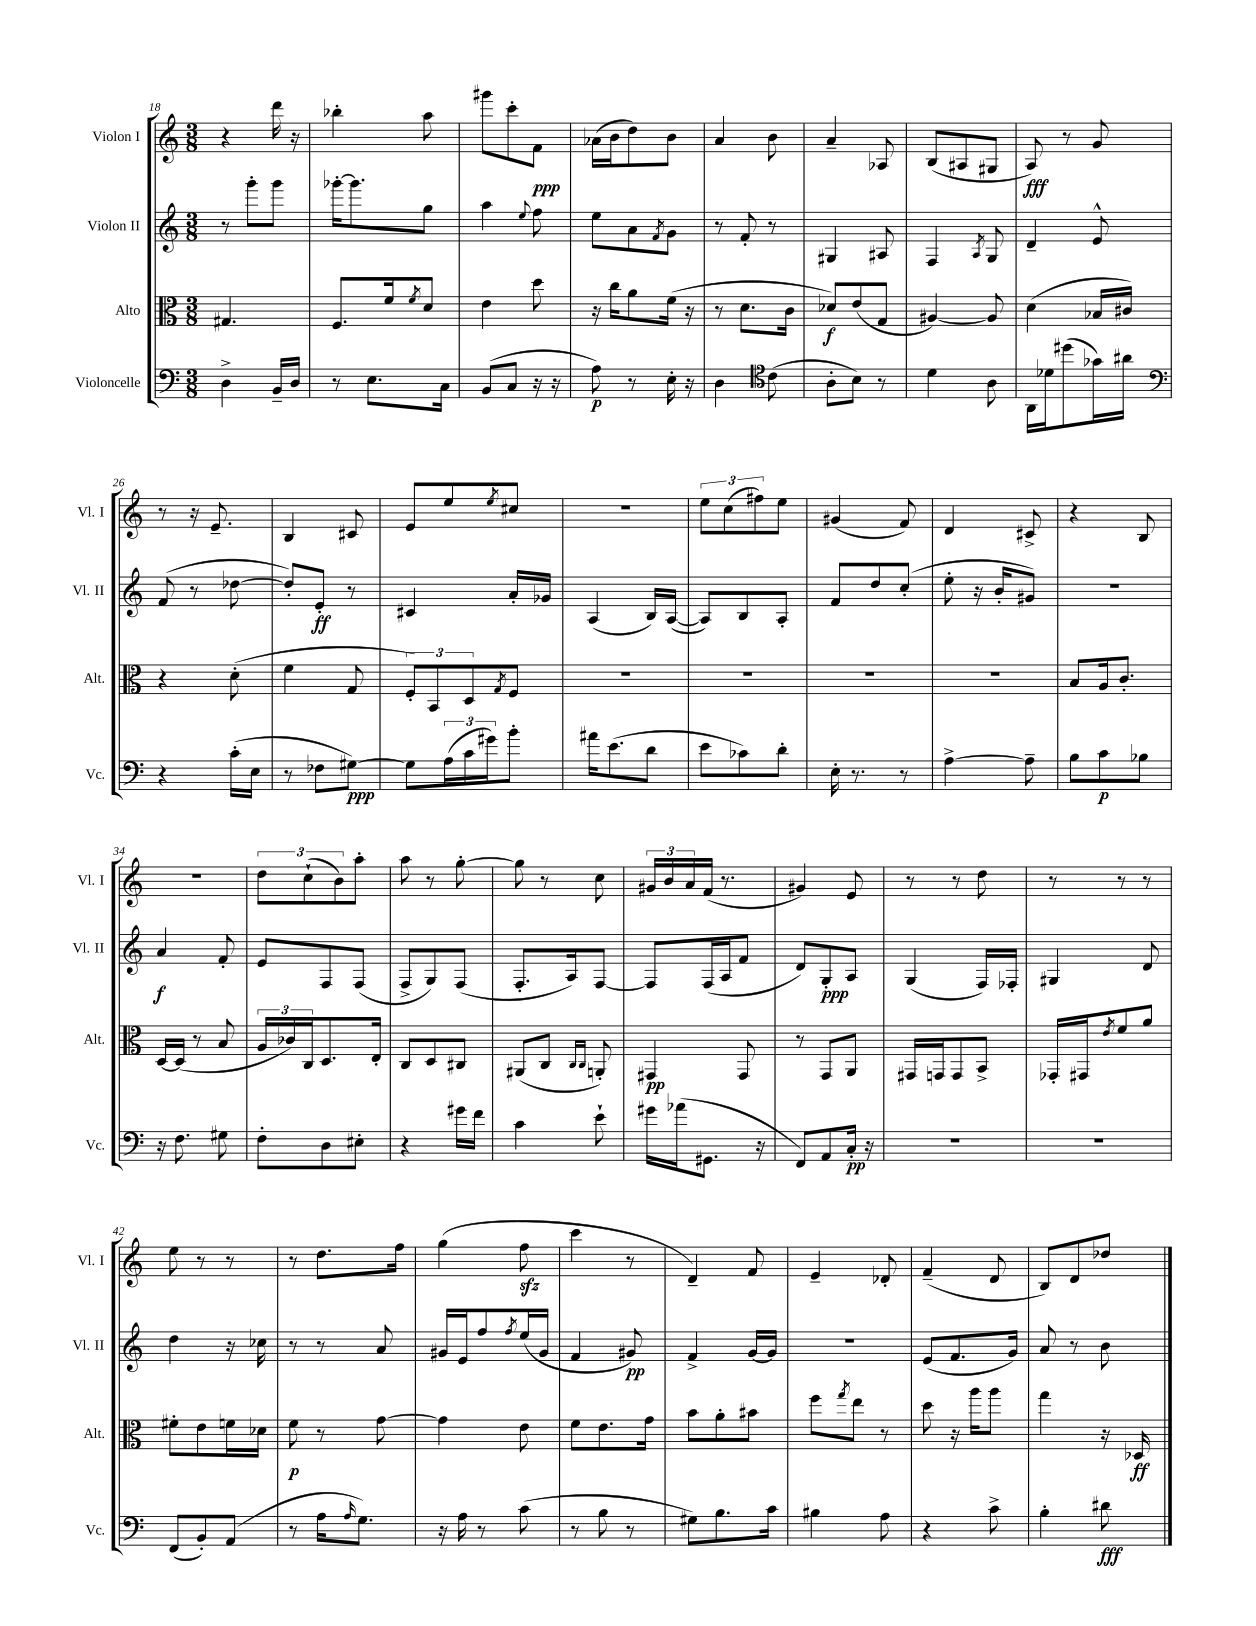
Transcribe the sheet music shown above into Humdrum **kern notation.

**kern	**dynam	**kern	**dynam	**kern	**dynam	**kern	**dynam
*part4	*part4	*part3	*part3	*part2	*part2	*part1	*part1
*staff4	*staff4	*staff3	*staff3	*staff2	*staff2	*staff1	*staff1
*I"Violoncelle	*	*I"Alto	*	*I"Violon II	*	*I"Violon I	*
*I'Vc.	*	*I'Alt.	*	*I'Vl. II	*	*I'Vl. I	*
*clefF4	*	*clefC3	*	*clefG2	*	*clefG2	*
*k[]	*	*k[]	*	*k[]	*	*k[]	*
*M3/8	*	*M3/8	*	*M3/8	*	*M3/8	*
=18	=18	=18	=18	=18	=18	=18	=18
4D^\	.	4.G#X/	.	8r	.	4r	.
.	.	.	.	8ggg'\L	.	.	.
16BB~/LL	.	.	.	8ggg\J	.	16ddd\	.
16D/JJ	.	.	.	.	.	16r	.
=19	=19	=19	=19	=19	=19	=19	=19
8r	.	8.F/L	.	[16ggg-X'\KL	.	4bb-X'\	.
.	.	.	.	8.ggg-\]	.	.	.
8.E\L	.	.	.	.	.	.	.
.	.	16f/k	.	.	.	.	.
.	.	8qf/	.	.	.	.	.
.	.	8d/J	.	8gg\J	.	8aa\	.
16C\Jk	.	.	.	.	.	.	.
=20	=20	=20	=20	=20	=20	=20	=20
(8BB/L	.	4e\	.	4aa\	.	8ggg#X\L	.
8C/J	.	.	.	.	.	8ccc'\	.
.	.	.	.	8qqee/	.	.	.
16r	.	8dd\	.	8ff\	.	8f\J	ppp
16r	.	.	.	.	.	.	.
=21	=21	=21	=21	=21	=21	=21	=21
8A\)	p	16r	.	8ee\L	.	(16a-X\LL	.
.	.	16cc\KL	.	.	.	16b\J	.
8r	.	8a\	.	8a\	.	8dd\)	.
.	.	.	.	8qf/	.	.	.
16E'\	.	(16f\Jk	.	8g\J	.	8b\J	.
16r	.	16r	.	.	.	.	.
=22	=22	=22	=22	=22	=22	=22	=22
4D\	.	8r	.	8r	.	4a/	.
.	.	8.d\L	.	8f'/	.	.	.
*clefC4	*	*	*	*	*	*	*
(8c\	.	.	.	8r	.	8b\	.
.	.	16c\Jk	.	.	.	.	.
=23	=23	=23	=23	=23	=23	=23	=23
8A'\L	.	8d-X/L)	f	4G#X/	.	4a~/	.
8B\J)	.	(8e/	.	.	.	.	.
8r	.	8G/J	.	8A#X/	.	8A-X/	.
=24	=24	=24	=24	=24	=24	=24	=24
4d\	.	[4A#X/)	.	4F/	.	(8B/L	.
.	.	.	.	.	.	8A#X/	.
.	.	.	.	8qA/	.	.	.
8A\	.	8A#/]	.	8G/	.	8G#X/J	.
=25	=25	=25	=25	=25	=25	=25	=25
16AA\LL	.	(4d\	.	4d~/	.	8A/)	fff
16d-X\J	.	.	.	.	.	.	.
(8dd#X\	.	.	.	.	.	8r	.
16g-X\L)	.	16B-X/LL	.	8e^^/	.	8g/	.
16a#X\JJ	.	16c#X/JJ)	.	.	.	.	.
!!LO:LB:g=z
=26	=26	=26	=26	=26	=26	=26	=26
*clefF4	*	*	*	*	*	*	*
4r	.	4r	.	(8f/	.	8r	.
.	.	.	.	8r	.	16r	.
.	.	.	.	.	.	8.e~/	.
(16c'\LL	.	(8d'\	.	[8dd-X\	.	.	.
16E\JJ	.	.	.	.	.	.	.
=27	=27	=27	=27	=27	=27	=27	=27
8r	.	4f\	.	8dd-'/L])	.	4B/	.
8F-X\L	.	.	.	8e'/J	ff	.	.
[8G#X\J)	ppp	8G/	.	8r	.	8c#X/	.
=28	=28	=28	=28	=28	=28	=28	=28
8G#\L]	.	12F'/L)	.	4c#X/	.	8e/L	.
.	.	12BB/	.	.	.	.	.
(24A\L	.	.	.	.	.	8ee/	.
24c\	.	12D/	.	.	.	.	.
24g#X\J)	.	.	.	.	.	.	.
.	.	8qG/	.	.	.	8qee/	.
8b'\J	.	8F/J	.	16a'/LL	.	8cc#X/J	.
.	.	.	.	16g-X/JJ	.	.	.
=29	=29	=29	=29	=29	=29	=29	=29
16a#X\KL	.	4.r	.	(4A/	.	4.r	.
(8.e\	.	.	.	.	.	.	.
8d\J	.	.	.	16B/LL)	.	.	.
.	.	.	.	([16A/JJ	.	.	.
=30	=30	=30	=30	=30	=30	=30	=30
8e\L	.	4.r	.	8A/L])	.	12ee\L	.
.	.	.	.	.	.	(12cc\	.
8c-X\)	.	.	.	8B/	.	.	.
.	.	.	.	.	.	12ff#X\)	.
8d'\J	.	.	.	8A'/J	.	8ee\J	.
=31	=31	=31	=31	=31	=31	=31	=31
16E'\	.	4.r	.	8f/L	.	(4g#X/	.
8.r	.	.	.	.	.	.	.
.	.	.	.	8dd/	.	.	.
8r	.	.	.	(8cc'/J	.	8f/)	.
=32	=32	=32	=32	=32	=32	=32	=32
[4A^\	.	4.r	.	8ee'\	.	4d/	.
.	.	.	.	16r	.	.	.
.	.	.	.	16b'/KL	.	.	.
8A~\]	.	.	.	8g#X/J)	.	8c#X^/	.
=33	=33	=33	=33	=33	=33	=33	=33
8B\L	.	8B/L	.	4.r	.	4r	.
8c\	p	16A/k	.	.	.	.	.
.	.	8.c'/J	.	.	.	.	.
8B-X\J	.	.	.	.	.	8B/	.
!!LO:LB:g=z
=34	=34	=34	=34	=34	=34	=34	=34
16r	.	[16D/LL	.	4a/	f	4.r	.
8.F\	.	(16D/JJ]	.	.	.	.	.
.	.	8r	.	.	.	.	.
8G#X\	.	8B/	.	8f'/	.	.	.
=35	=35	=35	=35	=35	=35	=35	=35
8F'\L	.	24A/LL	.	8e/L	.	12dd\L	.
.	.	24c-X/)	.	.	.	.	.
.	.	24C/J	.	.	.	(12cc`\	.
8D\	.	8.D/	.	8F/	.	.	.
.	.	.	.	.	.	12b\)	.
8E#X'\J	.	.	.	(8F/J	.	8aa'\J	.
.	.	16E'/Jk	.	.	.	.	.
=36	=36	=36	=36	=36	=36	=36	=36
4r	.	8C/L	.	8F^/L	.	8aa\	.
.	.	8D/	.	8G/)	.	8r	.
16g#X\LL	.	8C#X/J	.	(8F/J	.	[8gg'\	.
16f\JJ	.	.	.	.	.	.	.
=37	=37	=37	=37	=37	=37	=37	=37
4c\	.	(8AA#X/L	.	8.F'/L	.	8gg\]	.
.	.	8C/J	.	.	.	8r	.
.	.	.	.	16A/k)	.	.	.
.	.	16qqC/LL	.	.	.	.	.
.	.	16qqC/JJ	.	.	.	.	.
8e`\	.	8AAn'/)	.	[8F/J	.	8cc\	.
=38	=38	=38	=38	=38	=38	=38	=38
16g#X\LL	.	4GG#X/	pp	8F/L]	.	24g#X/LL	.
.	.	.	.	.	.	24b/	.
(16a-X\J	.	.	.	.	.	.	.
.	.	.	.	.	.	24a/	.
8.GG#X\J	.	.	.	(16F/L	.	(16f/JJ	.
.	.	.	.	16A/J	.	8.r	.
.	.	8GG#/	.	8f/J	.	.	.
16r	.	.	.	.	.	.	.
=39	=39	=39	=39	=39	=39	=39	=39
8FF/L)	.	8r	.	8d/L)	.	4g#X/)	.
8AA/	.	8GG/L	.	8G'/	ppp	.	.
16C'/Jk	pp	8AA/J	.	8A/J	.	8e/	.
16r	.	.	.	.	.	.	.
=40	=40	=40	=40	=40	=40	=40	=40
4.r	.	16GG#X/LL	.	(4G/	.	8r	.
.	.	16GGn/J	.	.	.	.	.
.	.	8GG/	.	.	.	8r	.
.	.	8BB^/J	.	16F/LL)	.	8dd\	.
.	.	.	.	16F-X'/JJ	.	.	.
=41	=41	=41	=41	=41	=41	=41	=41
4.r	.	16GG-X'/LL	.	4G#X/	.	8r	.
.	.	16GG#X/J	.	.	.	.	.
.	.	8qe/	.	.	.	.	.
.	.	8f/	.	.	.	8r	.
.	.	8a/J	.	8d/	.	8r	.
!!LO:LB:g=z
=42	=42	=42	=42	=42	=42	=42	=42
(8FF/L	.	8f#X'\L	.	4dd\	.	8ee\	.
8BB'/)	.	8e\	.	.	.	8r	.
(8AA/J	.	16fn\L	.	16r	.	8r	.
.	.	16d-X\JJ	.	16cc-X\	.	.	.
=43	=43	=43	=43	=43	=43	=43	=43
8r	.	8f\	p	8r	.	8r	.
16A\KL	.	8r	.	8r	.	8.dd\L	.
16qqA/	.	.	.	.	.	.	.
8.G\J)	.	.	.	.	.	.	.
.	.	[8g\	.	8a/	.	.	.
.	.	.	.	.	.	16ff\Jk	.
=44	=44	=44	=44	=44	=44	=44	=44
16r	.	4g\]	.	16g#X/LL	.	(4gg\	.
16A\	.	.	.	16e/J	.	.	.
8r	.	.	.	8ff/	.	.	.
.	.	.	.	8qff/	.	.	.
(8c\	.	8e\	.	(16ee/L	.	8ffzz\	.
.	.	.	.	16g#/JJ	.	.	.
=45	=45	=45	=45	=45	=45	=45	=45
8r	.	8f\L	.	4f/	.	4ccc\	.
8B\	.	8.e\	.	.	.	.	.
8r	.	.	.	8g#X/)	pp	8r	.
.	.	16g\Jk	.	.	.	.	.
=46	=46	=46	=46	=46	=46	=46	=46
8G#X\L)	.	8b\L	.	4f^/	.	4d~/)	.
8.B\	.	8a'\	.	.	.	.	.
.	.	8b#X\J	.	[16g/LL	.	8f/	.
16c\Jk	.	.	.	16g/JJ]	.	.	.
=47	=47	=47	=47	=47	=47	=47	=47
4B#X\	.	8ff\L	.	4.r	.	4e~/	.
.	.	8qgg/	.	.	.	.	.
.	.	8ee\J	.	.	.	.	.
8A\	.	8r	.	.	.	8d-X'/	.
=48	=48	=48	=48	=48	=48	=48	=48
4r	.	8dd\	.	(8e/L	.	(4f~/	.
.	.	16r	.	8.f/	.	.	.
.	.	16aa\KL	.	.	.	.	.
8c^\	.	8aa\J	.	.	.	8d/	.
.	.	.	.	16g/Jk)	.	.	.
=49	=49	=49	=49	=49	=49	=49	=49
4B'\	.	4gg\	.	8a/	.	8B/L)	.
.	.	.	.	8r	.	8d/	.
8d#X\	fff	16r	.	8b\	.	8dd-X/J	.
.	.	16D-X/	ff	.	.	.	.
==	==	==	==	==	==	==	==
*-	*-	*-	*-	*-	*-	*-	*-
